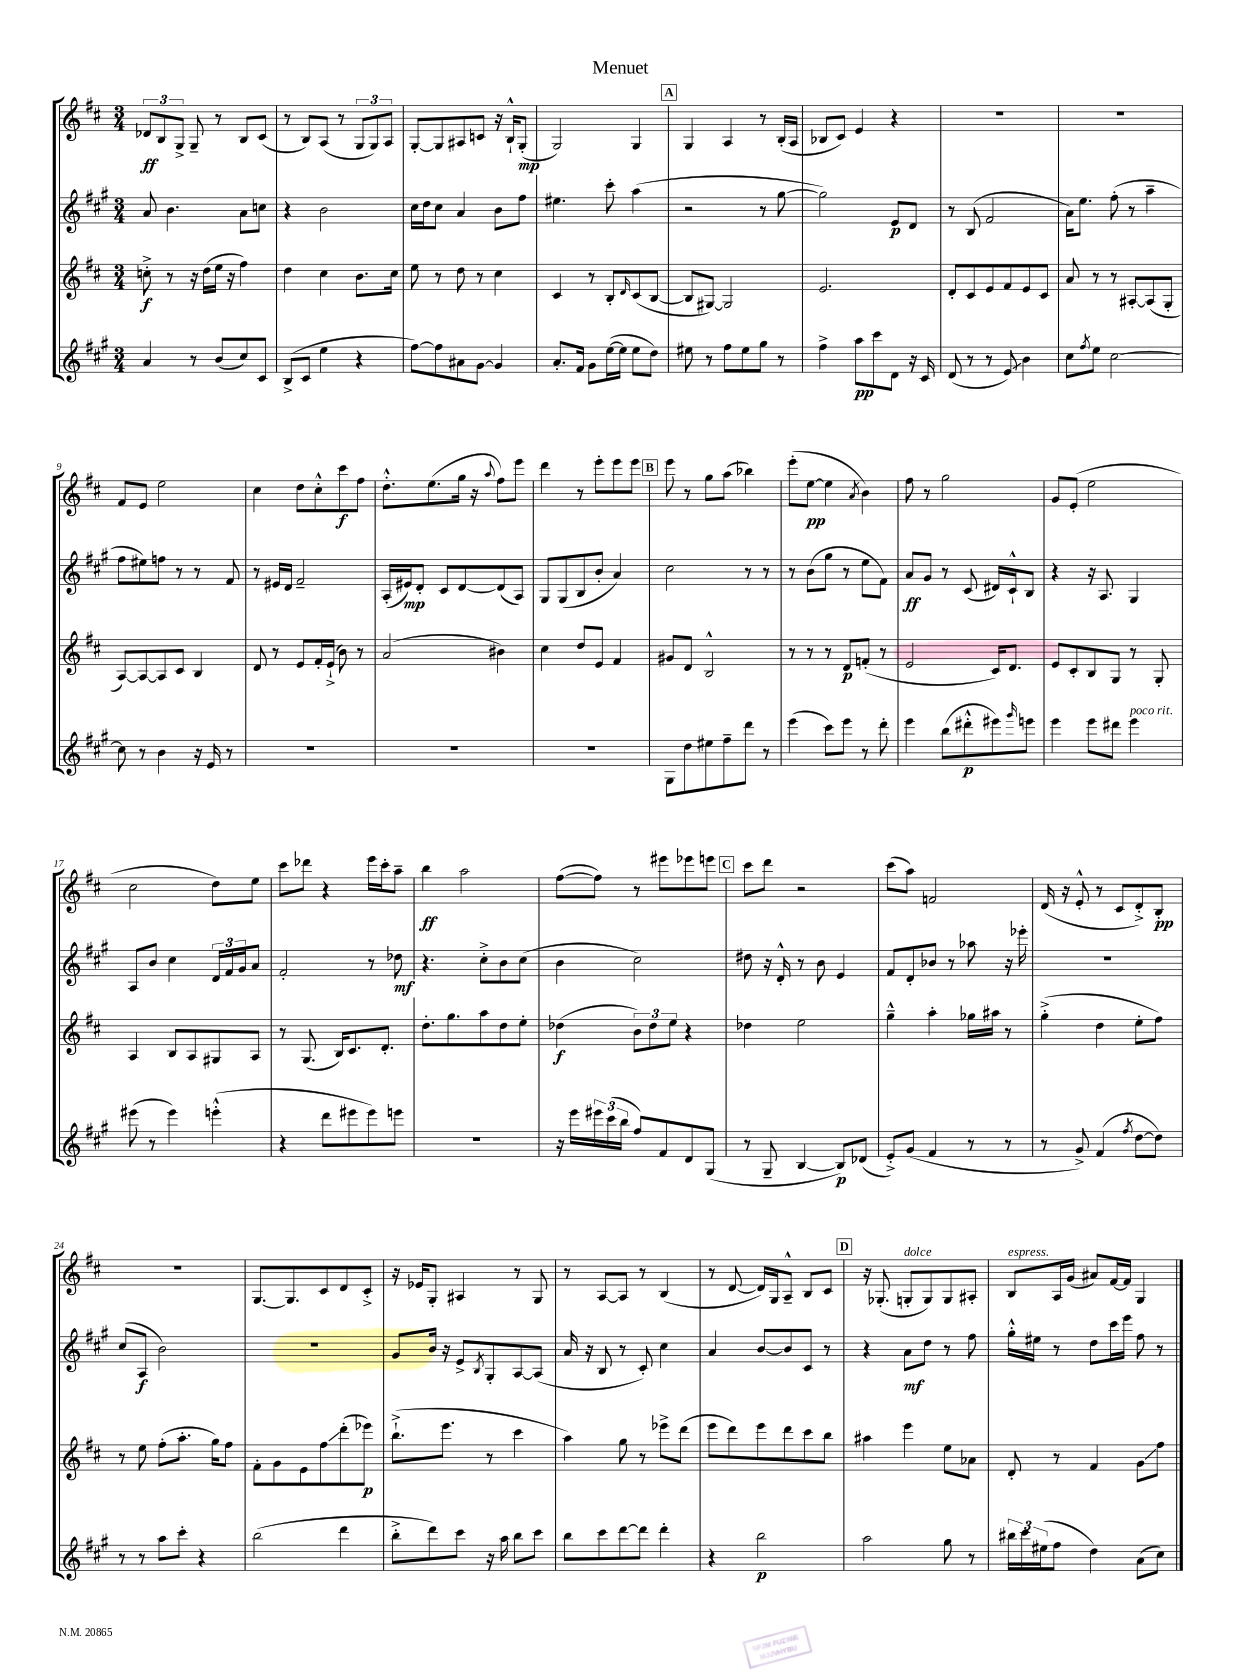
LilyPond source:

\header { title = "Menuet" }
<<
\new StaffGroup <<
\new Staff = "s0" {
    \clef treble \key d \major \numericTimeSignature \time 3/4
    \tuplet 3/2 { des'8\ff b8 g8-> } g8-- r8 b8 cis'8( |
    r8 b8) a8( r8 \tuplet 3/2 { g8 g8) a8 } |
    g8~-. g8 ais8 c'8 r16 b16-!-^ g8-.\mp( |
    g2) g4 |
    \mark \markup { \box "A" } g4 a4 r8 b16-.( a16 |
    bes8 cis'8) e'4 r4 |
    R2. |
    R2. |
    fis'8 e'8 e''2 |
    cis''4 d''8 cis''8-.-^ cis'''8\f fis''8 |
    d''8.-.-^ e''8.( g''16 r16 \appoggiatura { a''8 } fis''8) e'''8 |
    d'''4 r8 e'''8-. e'''8 e'''8 |
    \mark \markup { \box "B" } e'''8 r8 g''8 a''8( bes''4) |
    e'''8-.( e''8~\pp e''4 \acciaccatura { a'8 } b'4) |
    fis''8 r8 g''2 |
    g'8 e'8-.( e''2 |
    cis''2 d''8) e''8 |
    cis'''8 des'''8 r4 e'''16 cis'''16-. a''8-- |
    b''4\ff a''2 |
    fis''8~( fis''8) r8 eis'''8 ees'''8 e'''8 |
    \mark \markup { \box "C" } cis'''8 d'''8 r2 |
    cis'''8( a''8) f'2 |
    d'16( r16 e'8-.-^ r8 cis'8 d'8-.->) b8-.\pp |
    R2. |
    g8.~ g8. cis'8 d'8 cis'8-.-> |
    r16 ees'16 g8-. ais4 r8 g8 |
    r8 a8~ a8 r8 b4( |
    r8 d'8~ d'16) g16 a8---^ b8 cis'8 |
    \mark \markup { \box "D" } r16 ges8.-.( g8-.^\markup { \italic "dolce" } g8) g8 ais8-. |
    b8^\markup { \italic "espress." } a16 g'16( ais'8) fis'16~ fis'16 g4 \bar "|." |
}
\new Staff = "s1" {
    \clef treble \key a \major \numericTimeSignature \time 3/4
    a'8 b'4. a'8 c''8 |
    r4 b'2 |
    cis''16 d''16 cis''8 a'4 b'8 fis''8 |
    eis''4. cis'''8-. a''4( |
    \mark \markup { \box "A" } r2 r8 gis''8~ |
    gis''2) e'8\p d'8 |
    r8 b8( fis'2 |
    a'16) e''8. fis''8-.( r8 a''4-- |
    fis''8 eis''8) f''8 r8 r8 fis'8 |
    r8 eis'16 d'16 fis'2-- |
    a16-.( eis'16\mp) d'8-. cis'8 d'8~ d'8( a8) |
    gis8 gis8( b8 b'8-. a'4) |
    \mark \markup { \box "B" } cis''2 r8 r8 |
    r8 b'8( gis''8 r8 e''8 fis'8) |
    a'8\ff gis'8 r8 cis'8( dis'16) cis'16-!-^ b8 |
    r4 r16 a8. gis4 |
    a8 b'8 cis''4 \tuplet 3/2 { d'16 fis'16 gis'16 } a'8 |
    fis'2-. r8 des''8\mf |
    r4. cis''8-.-> b'8 cis''8( |
    b'4 cis''2) |
    \mark \markup { \box "C" } dis''8 r16 d'16-.-^ r8 b'8 e'4 |
    fis'8 d'8-. bes'8 r8 aes''8 r16 ees'''16-. |
    R2. |
    cis''8( a8\f b'2) |
    R2. |
    gis'8 b'16 r16 e'8-> \acciaccatura { b8 } gis8-. a8~ a8( |
    a'16 r16 b8 r8 cis'8-.) cis''4 |
    a'4 b'8~ b'8 cis'8 r8 |
    \mark \markup { \box "D" } r4 a'8\mf d''8 r8 fis''8 |
    gis''16-.-^ eis''16 r8 d''8 cis'''16 e'''16 fis''8 r8 \bar "|." |
}
\new Staff = "s2" {
    \clef treble \key d \major \numericTimeSignature \time 3/4
    c''8-.->\f r8 r16 d''16( e''16 r16 fis''4) |
    d''4 cis''4 b'8. cis''16 |
    e''8 r8 d''8 r8 cis''4 |
    cis'4 r8 b8-. \grace { d'16 } cis'8( b8~ |
    \mark \markup { \box "A" } b8 gis8~) gis2 |
    e'2. |
    d'8-. cis'8 e'8 fis'8 e'8 cis'8 |
    a'8 r8 r8 ais8~-. ais8( g8-. |
    a8~) a8~ a8 cis'8 b4 |
    d'8 r8 e'8 fis'16-. e'16-!->( b'8) r8 |
    a'2( bis'4) |
    cis''4 d''8 e'8 fis'4 |
    \mark \markup { \box "B" } gis'8 d'8 b2-^ |
    r8 r8 r8 d'8\p f'8-.( r8 |
    e'2 cis'16) d'8. |
    e'8 cis'8-. b8 g8 r8 g8-. |
    a4 b8 a8 gis8 a8 |
    r8 g8.( b16) cis'8. d'8.-. |
    d''8.-. g''8. a''8 d''8 e''8-. |
    des''4\f( \tuplet 3/2 { b'8) des''8 e''8 } r4 |
    \mark \markup { \box "C" } des''4 e''2 |
    g''4---^ a''4-. ges''16 ais''16 r8 |
    g''4-.->( d''4 e''8-. fis''8) |
    r8 e''8 fis''8-.( a''8.-. g''16) fis''8 |
    fis'8-. g'8 e'8 fis''8\glissando d'''8-.( ees'''8\p) |
    b''8.-!->( e'''8. r8 cis'''4 |
    a''4) g''8 r8 ees'''8-> d'''8( |
    e'''8 d'''8) e'''8 d'''8 cis'''8 b''8 |
    \mark \markup { \box "D" } ais''4 e'''4 e''8 aes'8 |
    d'8-. r8 fis'4 g'8\glissando fis''8 \bar "|." |
}
\new Staff = "s3" {
    \clef treble \key a \major \numericTimeSignature \time 3/4
    a'4 r8 b'8( cis''8) cis'8 |
    b8->( cis'8 e''4 r4 |
    fis''8~) fis''8 ais'8 gis'8~ gis'4 |
    a'8.-. fis'16 gis'8 e''16~( e''16 e''8 d''8) |
    \mark \markup { \box "A" } eis''8 r8 fis''8 eis''8 gis''8 r8 |
    fis''4-> a''8\pp cis'''8 d'8 r16 cis'16 |
    d'8( r8 r8 e'8\glissando) b'4 |
    cis''8 \acciaccatura { fis''8 } e''8 cis''2~ |
    cis''8 r8 b'4 r16 e'16 r8 |
    R2. |
    R2. |
    R2. |
    \mark \markup { \box "B" } gis8 d''8 eis''8 fis''8-- d'''8 r8 |
    e'''4( cis'''8) e'''8 r8 d'''8-. |
    e'''4 b''8( dis'''8-.-^\p eis'''8) \grace { gis'''16 } e'''8 |
    e'''4 e'''8 dis'''8 e'''4^\markup { \italic "poco rit." } |
    eis'''8( r8 eis'''4) e'''4-.-^( |
    r4 d'''8 eis'''8 eis'''8) e'''8 |
    R2. |
    r16 e'''16 \tuplet 3/2 { eis'''16 cis'''16( b''16 } fis''8) fis'8 d'8 gis8( |
    \mark \markup { \box "C" } r8 gis8-- b4~ b8\p) des'8( |
    e'8-.->) gis'8( fis'4 r8 r8 |
    r8 gis'8->) fis'4( \acciaccatura { fis''8 } d''8~ d''8) |
    r8 r8 a''8 cis'''8-. r4 |
    b''2( d'''4 |
    b''8-.-> d'''8) cis'''8 r16 a''16 b''8 cis'''8 |
    b''8 cis'''8 d'''8~ d'''8 d'''4-. |
    r4 b''2\p |
    \mark \markup { \box "D" } a''2 gis''8 r8 |
    \tuplet 3/2 { bis''16 cis'''16 eis''16( } fis''8 d''4) a'8( cis''8) \bar "|." |
}
>>
>>
